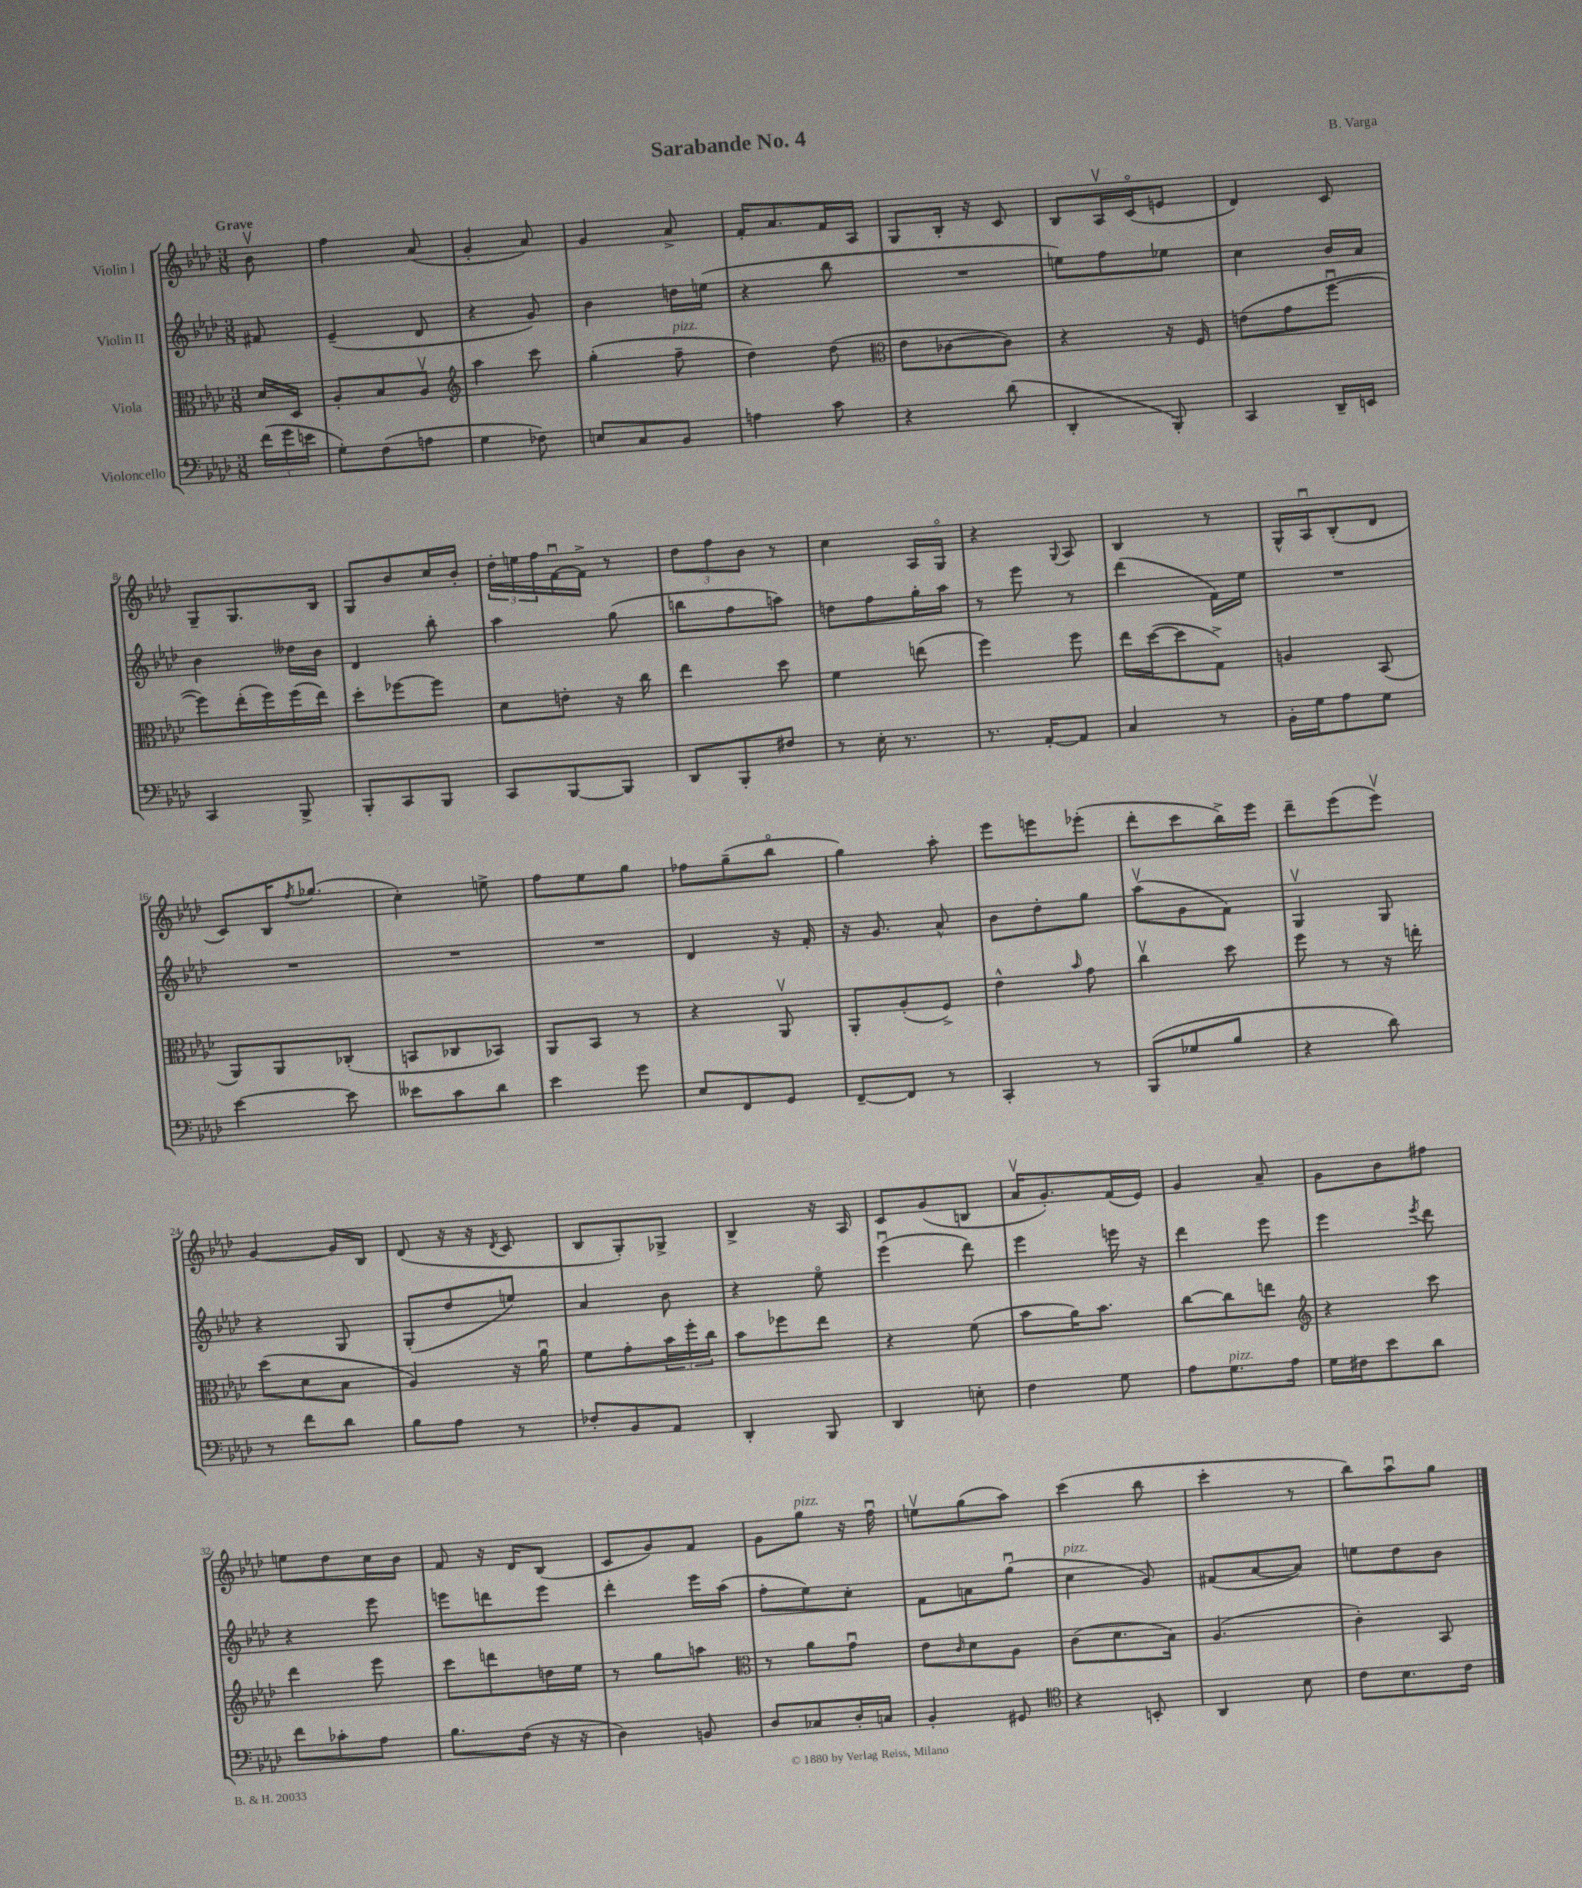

**kern	**kern	**kern	**kern
*staff4	*staff3	*staff2	*staff1
*clefF4	*clefC3	*clefG2	*clefG2
*k[b-e-a-d-]	*k[b-e-a-d-]	*k[b-e-a-d-]	*k[b-e-a-d-]
*M3/8	*M3/8	*M3/8	*M3/8
(24f\LL	16d-/LL	8f#/	8b-v\
24g\	.	.	.
.	16D-/JJ	.	.
24e\JJ	.	.	.
=	=	=	=
8G'\L)	8A-'/L	(4e-~/	4ff\
(8F\	8B-/	.	.
8A\J	8A-v/J	8d-/	(8a-/
=	=	=	=
*	*clefG2	*	*
4G\	4aa-\	4r	4g'/
8F-\)	8ccc\	8g/)	8a-/)
=	=	=	=
8E/L	(4gg'\	4b-\	4g/
8C/	.	.	.
8BB-/J	8ff~\	16dd\LL	8a-^/
.	.	(16ee\JJ	.
=	=	=	=
4A\	4dd-\)	4r	16f'/LK
.	.	.	8.a-/
8c\	(8dd-\	8bb-\	16f/L
.	.	.	16A-/JJ
=	=	=	=
*	*clefC3	*	*
4r	8e-\L	4.r	8G/L
.	[8c-\	.	16B-'/Jk
.	.	.	16r
(8d-\	8c-\]J)	.	8c/
=	=	=	=
4DD-'/	4r	8ee\L)	8B-/L
.	.	8ff\	16A-v/L
.	.	.	(16co/J
8BBB-'/)	16r	8ee-\J	8e/J
.	16F/	.	.
=	=	=	=
4CC/	(8e\L	4cc\	4d-/)
.	8g\	.	.
16DD-~/LL	[8ffu\J	16b-/LL	8c/
16EE/JJ	.	16a-/JJ	.
=	=	=	=
4CC/	8ff\]L)	4b-\	8G~/L
.	(16ee-'\L	.	8.G/
.	16ff\)	.	.
8BBB-^/	(16ff\	16dd--\LL	.
.	16ee-\JJ)	16b-\JJ	16B-/Jk
=	=	=	=
8BBB-'/L	8dd-'\L	4d-/	8G/L
8CC/	[8ff-\	.	8b-/
8BBB-/J	8ff-\]J	8bb-'\	16cc/L
.	.	.	16b-'/JJ
=	=	=	=
8CC/L	8d-\L	4aa-\	24dd-'\LL
.	.	.	24ee\
.	.	.	24ff\
[8BBB-/	8e'\J	.	[16fu\
.	.	.	16f^\]JJ
8BBB-/]J	16r	(8gg\	8r
.	16cc\	.	.
=	=	=	=
8DD-/L	4ee-\	8bb\L	12dd-\L
.	.	.	12ff\
8BBB-'/	.	8ff\	.
.	.	.	12b-\J
8F#/J	8dd-\	8aa\J)	8r
=	=	=	=
8r	4f\	8dd\L	4cc\
16E-'\	.	8ff\	.
8.r	.	.	.
.	(8ee\	16gg'\L	16A-/LL
.	.	16aa-\JJ	16Go/JJ
=	=	=	=
8.r	4ff\)	8r	4r
.	.	8eee-\	.
[16AA-'/LK	.	.	.
.	.	.	8qqG/
8AA-/]J	8ff\	8r	8A-/
=	=	=	=
4C/	16ee-\LL	(4ddd-\	4B-/
.	([16dd-\J	.	.
.	8dd-\]	.	.
8r	8G^\J)	16f\LL)	8r
.	.	16ee-\JJ	.
=	=	=	=
16BB-'\LL	4A/	4.r	16G^^/LL
16G\J	.	.	16A-u/J
8A-\	.	.	(8B-'/
8G\J	(8BB-/	.	8d-/J
=	=	=	=
[4e-\	8AA-/L)	4.r	8c/L)
.	8AA-/	.	16B-/K
.	.	.	8qff/
.	.	.	(8.gg-/J
8e-\]	(8C-'/J	.	.
=	=	=	=
8e--\L	8BB/L	4.r	4cc'\)
8c\	8C-/	.	.
8d-\J	8BB-/J)	.	8ee^\
=	=	=	=
4e-\	8AA-/L	4.r	8ff\L
.	8BB-/J	.	8ee-\
8g\	8r	.	8gg\J
=	=	=	=
8E-/L	4r	4d-/	8ff-\L
8FF/	.	.	(8gg~\
8GG/J	8AA-v/	16r	8bb-o\J
.	.	16f'/	.
=	=	=	=
[8FF~/L	8AA-'/L	16r	4gg\)
.	.	8.g/	.
8FF/]J	(8A-'/	.	.
8r	8F^/J)	8a-^^/	8aa-'\
=	=	=	=
4CC'/	4e-^^\	8b-\L	8eee-\L
.	.	8dd-'\	8eee\
.	16qqb-/	.	.
8r	8g\	8gg\J	(8eee-'\J
=	=	=	=
(8BBB-/L	4ccv\	(8aa-v\L	8ddd-'\L
8G-/	.	8g\	8ccc\
8B-/J	8dd-\	8f\J)	16bb-^\L)
.	.	.	16eee-\JJ
=	=	=	=
4r	8ff\	4Gv/	8ddd-~\L
.	8r	.	(8eee-\
8d-\)	16r	8G/	8eee-v\J)
.	16ee'\	.	.
=	=	=	=
8r	(8dd-\L	4r	[4g/
8f\L	8d-\	.	.
8d-\J	8B-\J	8G/	16g/]LL
.	.	.	16B-/JJ
=	=	=	=
8B-\L	4A-/)	(8G'/L	(8d-/
8A-\J	.	8dd-/	16r
.	.	.	16r
.	.	.	8qd-/
8r	16r	8ee/J)	8c/
.	16a-u\	.	.
=	=	=	=
8F-'/L	8f\L	4a-/	8B-/L
8BB-/	8g'\	.	8G'/)
8AA-/J	24b-\L	8b-\	8G-^/J
.	24ff'\	.	.
.	24cc\JJ	.	.
=	=	=	=
4DD-'/	8b-\L	4r	4B-^/
.	8ff-\	.	.
8BBB-/	8ee-\J	8ee-o\	16r
.	.	.	16A-/
=	=	=	=
4DD-/	4r	(4eee-u\	8c/L
.	.	.	(8g/
8E'\	(8f\	8ddd-\)	8B/J
=	=	=	=
4F\	8b-\L	4eee-\	16a-v/LK
.	.	.	8.g'/)
.	16a-\K)	.	.
.	8.b-\J	.	.
8G\	.	16eee\	(16f/L
.	.	16r	16e-/JJ)
=	=	=	=
8A-\L	[8cc\L	4ddd-\	4g/
8.G\	8cc\]	.	.
.	8ee\J	8eee-\	8a-~/
16A-\Jk	.	.	.
=	=	=	=
*	*clefG2	*	*
16G\LL	4r	4eee-\	8g\L
16F#\J	.	.	.
8e-\	.	.	8b-\
.	.	8qeee-/	.
8d-\J	8ccc\	8ddd-\	8ff#\J
=	=	=	=
8f\L	4ddd-\	4r	8ee\L
8c-'\	.	.	8dd-\
8A-\J	8eee-\	8eee-\	16cc\L
.	.	.	16b-\JJ
=	=	=	=
8.B-\L	8ccc\L	8eee\L	8f/
.	8ddd\	8ddd\	16r
(16F\Jk	.	.	16d-/LK
16r	16dd\L	8eee\J	(8B-/J
16r	16ee-\JJ	.	.
=	=	=	=
4D-\)	8r	4ddd-'\	8c/L
.	8gg\L	.	8g/)
8BB/	8aa\J	16eee-\LL	8f/J
.	.	(16aa-\JJ	.
=	=	=	=
*	*clefC3	*	*
8D-/L	8r	8ff'\L	8g\L
8C-/	8a-\L	8ee-\)	8gg\J
16D-'/L	8gu\J	8cc'\J	16r
16C/JJ	.	.	16ffu\
=	=	=	=
4BB-'/	8e-\L	8f\L	8eev\L
.	16qqc/	.	.
.	8d-\	8a\	(8gg\
8GG#/	8A-\J	(8ggu\J	8aa-\J)
=	=	=	=
*clefC4	*	*	*
4r	(8c\L	4cc\	(4ccc\
.	8.d-\	.	.
8BB'/	.	8g/)	8bb-\
.	16B-\Jk)	.	.
=	=	=	=
4AA-/	(4.A-/	(8f#/L	4ccc'\
.	.	[8a-/	.
8B-\	.	8a-/]J)	8r
=	=	=	=
8c\L	4c'\)	8ee\L	8bb-\L)
8.B-\	.	8dd-\	8aa-u\
.	8BB-/	8b-\J	8gg\J
16c\Jk	.	.	.
==	==	==	==
*-	*-	*-	*-
